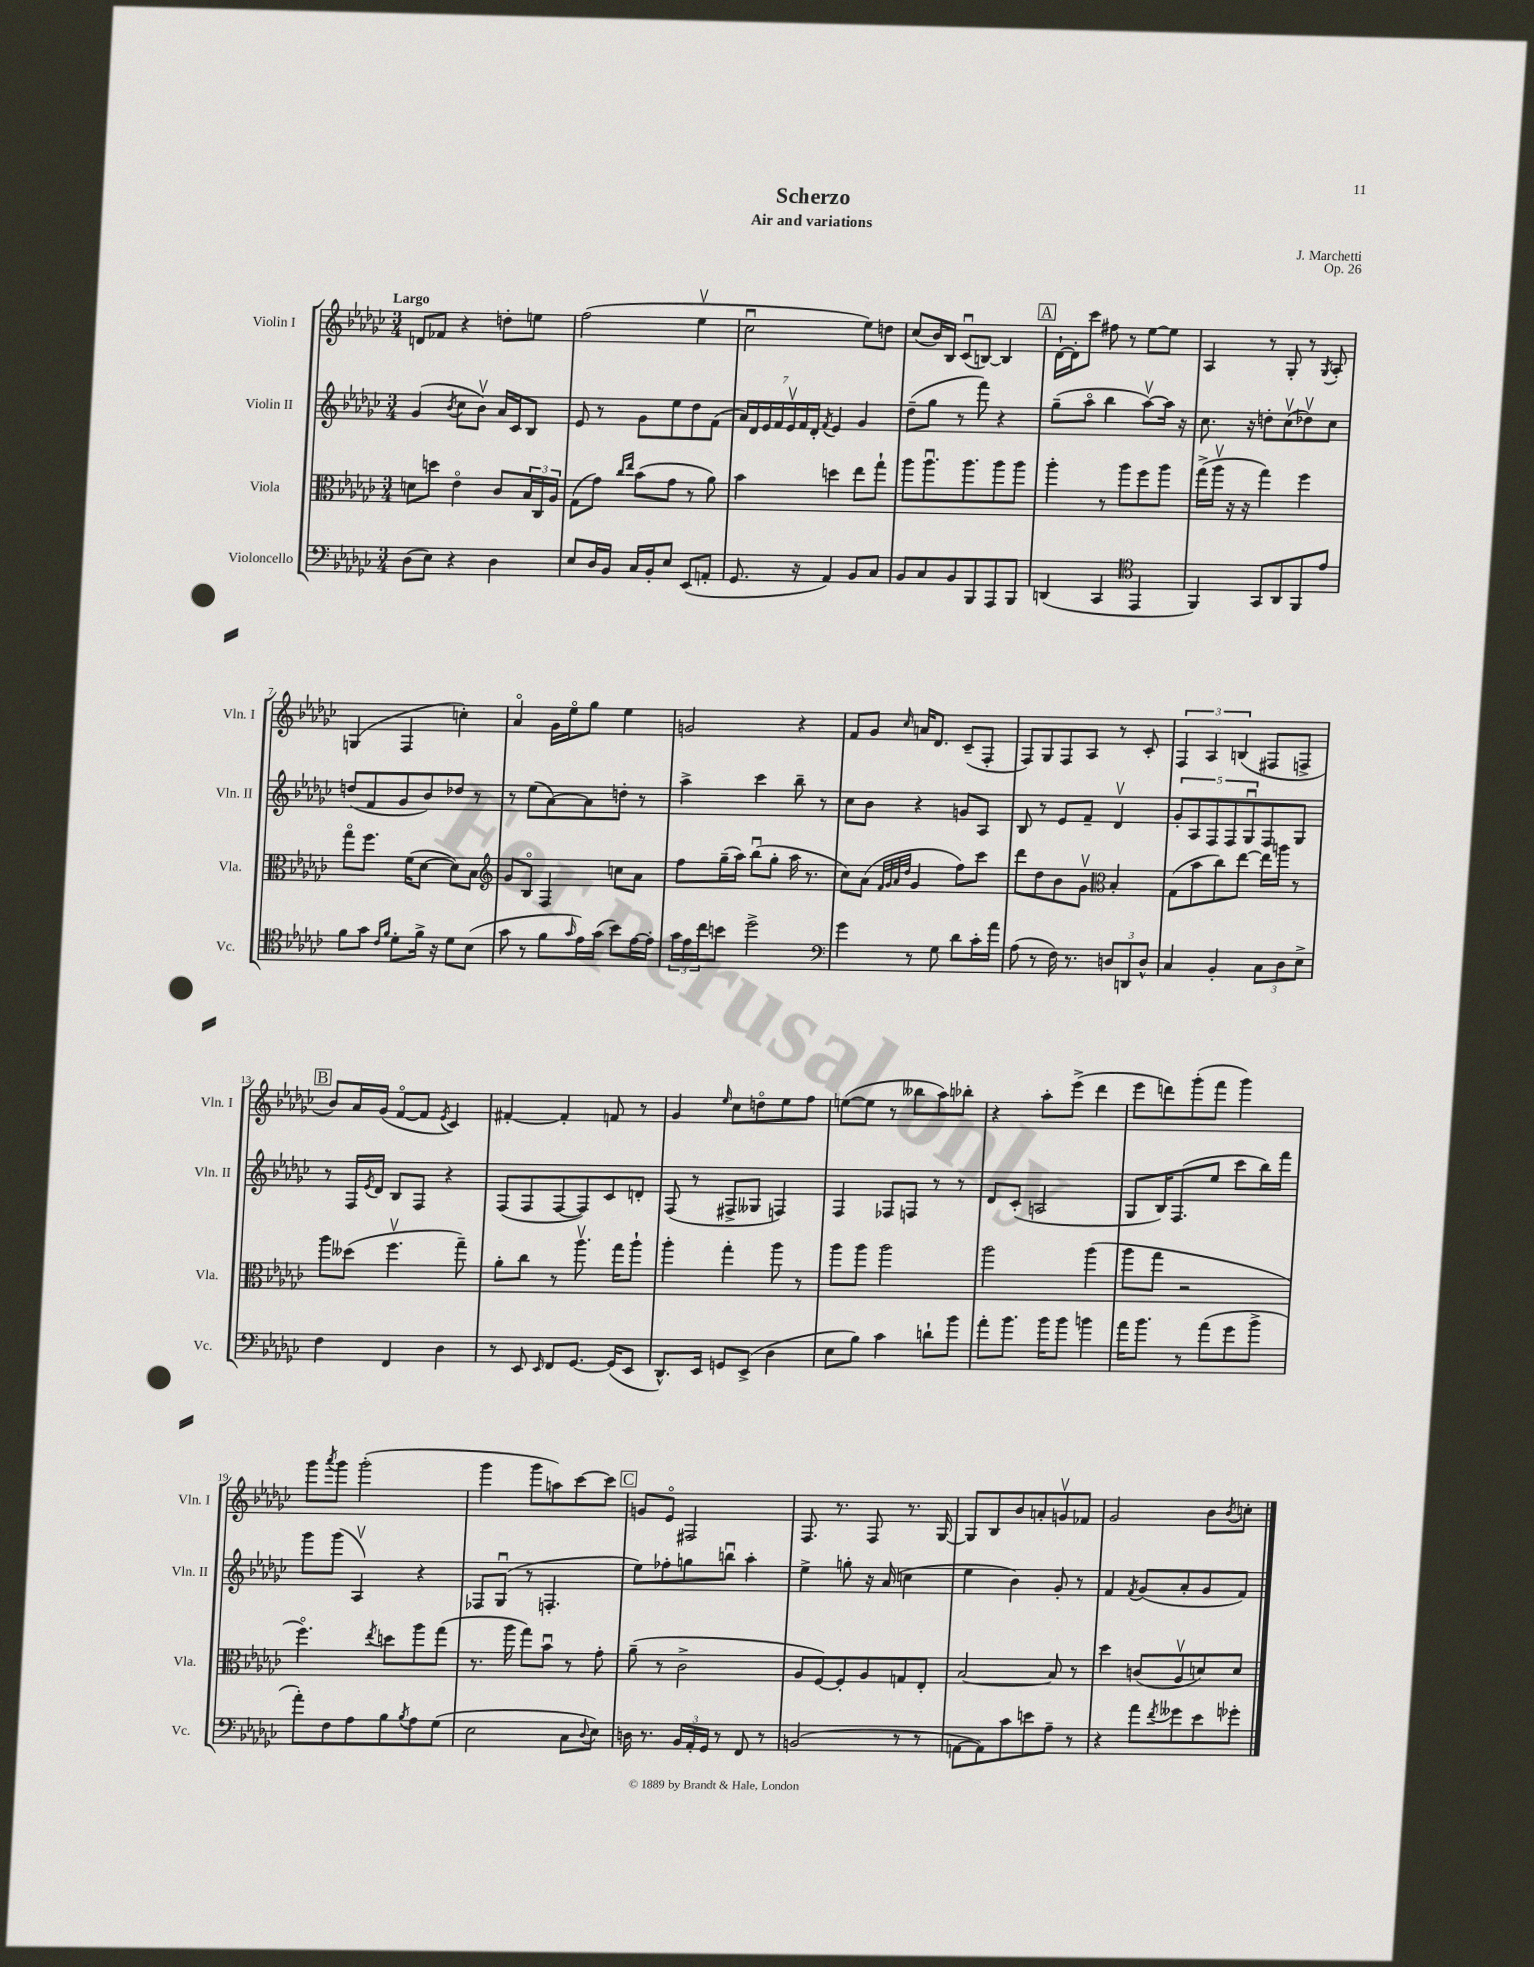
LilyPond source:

\header { title = "Scherzo" composer = "J. Marchetti" subtitle = "Air and variations" opus = "Op. 26" }
<<
\new StaffGroup <<
\new Staff = "s0" \with { instrumentName = "Violin I" shortInstrumentName = "Vln. I" } {
    \clef treble \key ges \major \numericTimeSignature \time 3/4 \tempo "Largo"
    d'8 fes'8 r4 d''8-. e''8 |
    f''2( ees''4\upbow |
    ces''2\downbow ees''8) d''8 |
    ces''8( bes'16) bes16 ces'8\downbow( b8~) b4 |
    \mark \markup { \box "A" } des'16~-! des'16-. ces'''8 fis''8 r8 ees''8~ ees''8 |
    aes4 r8 ges8-. r8 \acciaccatura { ges8 } aes8-. |
    g4( f4 c''4-.) |
    aes'4\flageolet ges'16 ees''16\flageolet ges''8 ees''4 |
    g'2 r4 |
    f'8 ges'8 \grace { ces''16 } a'16 des'8. ces'8--( f8-. |
    f8) ges8 f8 aes8 r8 ces'8-. |
    \tuplet 3/2 { f4 aes4 b4( } fis8 f8-> |
    \mark \markup { \box "B" } bes'8) aes'16 ges'16( f'8~\flageolet f'8 \acciaccatura { ees'8 } ces'4) |
    fis'4~-. fis'4-. f'8 r8 |
    ges'4 \grace { ees''16 } ces''8 d''8\flageolet ees''8 f''8 |
    e''8~( e''8 r8 beses''8 aes''8) bes''8-. |
    r4 aes''8-. ees'''8->( des'''4 |
    ees'''8 d'''8) ges'''8-.( f'''8 ges'''4) |
    ges'''8 \acciaccatura { aes'''8 } ges'''8 ges'''2-.( |
    ges'''4 ges'''8 a''8) ces'''8~ ces'''8 |
    \mark \markup { \box "C" } g'8 ees'8\flageolet fis2 |
    f8. r8. f8 r8. ges16~ |
    ges8 bes8 bes'8 a'8-. g'8\upbow fes'8 |
    ges'2 bes'8 \acciaccatura { bes'8 } c''8-. \bar "|." |
}
\new Staff = "s1" \with { instrumentName = "Violin II" shortInstrumentName = "Vln. II" } {
    \clef treble \key ges \major \numericTimeSignature \time 3/4
    ges'4( \acciaccatura { bes'8 } ces''8 bes'8\upbow) aes'16 ces'16 bes8 |
    ees'8 r8 ges'8 ees''8 des''8 f'8( |
    \tuplet 7/4 { aes'16) des'16 ees'16 f'16 ees'16\upbow f'16 des'16-. } \acciaccatura { f'8 } ees'4 ges'4 |
    des''8--( ges''8 r8 f'''8) r4 |
    \mark \markup { \box "A" } ges''8--( aes''8\flageolet bes''4 aes''8~\upbow) aes''16 r16 |
    ces''8. r16 d''8-. ces''8\upbow( des''8\upbow) ces''8 |
    d''8( f'8 ges'8 bes'8) des''8 r8 |
    r8 ees''8( aes'8~) aes'8 d''8-. r8 |
    aes''4-> ces'''4 bes''8-- r8 |
    ces''8 bes'8 r4 g'8 aes8 |
    bes8 r8 ees'8 f'8-- des'4\upbow |
    \tuplet 5/4 { ges'8-. aes8 f8 f8 ges8\downbow } f8 ges8 |
    \mark \markup { \box "B" } r8 f16 \acciaccatura { ees'8 } des'16 bes8 f8 r4 |
    f8( f8 f8~ f8) ces'8 d'8-. |
    f8( r8 fis8-> geses8 f4) |
    f4 fes8 f8 r8 r8 |
    des'8 ces'8-.( a2 |
    ges8 bes16) f8.( ees''8 ces'''8 bes''16) f'''16 |
    ges'''8 ges'''8( aes4\upbow) r4 |
    fes8 ges8\downbow( r8 f4.-. |
    \mark \markup { \box "C" } ees''8) fes''8-. g''8 b''8\downbow aes''4-. |
    ees''4-> g''8-. r16 aes'16( c''4 |
    ees''4 bes'4) ges'8-. r8 |
    f'4 \acciaccatura { f'8 } ges'8( aes'8-. ges'8 f'8) \bar "|." |
}
\new Staff = "s2" \with { instrumentName = "Viola" shortInstrumentName = "Vla." } {
    \clef alto \key ges \major \numericTimeSignature \time 3/4
    d'8 d''8 ees'4\flageolet ces'8 \tuplet 3/2 { bes16 ces16 aes16 } |
    ges8( ges'8) \grace { ces''16 ees''16 } bes'8( ges'8 r8 aes'8) |
    bes'4 d''4 ees''8 ges''8-! |
    aes''8 aes''8.\downbow aes''8. aes''8 aes''8 |
    \mark \markup { \box "A" } aes''4-. r8 aes''8 f''8 aes''8 |
    ges''16->( aes''16\upbow r16 r16 ges''4) f''4 |
    ges''8\flageolet f''8. f'16( des'8~ des'8) bes8 |
    \clef treble ges'8 bes8\flageolet f4 c''8 aes'8 |
    f''8 ges''16--( aes''16) bes''8\downbow( ges''8-. aes''16 r8. |
    ces''8) aes'8( \grace { f'32 ges'32 aes'32 des''32 } ges'4 f''8) ces'''8 |
    des'''8 des''8 bes'8 ges'8\upbow \clef alto bes4-. |
    ges8( bes'8 ces''8) ees''8~ ees''16 a''16 r8 |
    \mark \markup { \box "B" } aes''8 deses''8( f''4.\upbow ges''8--) |
    aes'8-. ces''8 r8 aes''8.\upbow ges''16 aes''8-! |
    aes''4-. ges''4-. aes''8 r8 |
    aes''8 aes''8 aes''2 |
    aes''2 aes''4( |
    aes''8 ges''8 r2 |
    f''4.\flageolet) \acciaccatura { ees''8 } d''8 aes''8 ges''8( |
    r8. aes''16 ges''8) bes'8\downbow r8 ges'8-. |
    \mark \markup { \box "C" } aes'8--( r8 ces'2-> |
    aes8 f8~) f8-. aes8 g8 ees8-. |
    bes2~ bes8 r8 |
    des''4 c'8( aes8\upbow d'8) d'8 \bar "|." |
}
\new Staff = "s3" \with { instrumentName = "Violoncello" shortInstrumentName = "Vc." } {
    \clef bass \key ges \major \numericTimeSignature \time 3/4
    des8( ees8) r4 des4 |
    ees8 des16 bes,16 ces16 bes,16-. ees8 ees,8( a,8-. |
    ges,8. r16 aes,4) bes,8 ces8 |
    bes,8 ces8 bes,8 bes,,8 aes,,8 bes,,8 |
    \mark \markup { \box "A" } d,4( ces,4 \clef tenor ees,4 |
    f,4) ges,8 aes,8 f,8 ees'8 |
    f'8 ges'8 \grace { ces'16 f'16 } des'8-. f'16-> r16 des'8 bes8( |
    ges'8 r8 f'8 \grace { ges'16 } ees'16) ges'16( bes'8) ees'16~ ees'16-. |
    \tuplet 3/2 { ges'16 ees'16 ces''16 } b'8 des''2-> |
    \clef bass ges'4 r8 ges8 des'8 ces'16-. aes'16 |
    aes8( r8 f16) r8. \tuplet 3/2 { d8 d,8 d8-^ } |
    ces4 bes,4-. \tuplet 3/2 { ces8 des8 ees8-> } |
    \mark \markup { \box "B" } f4 f,4 des4 |
    r8 ees,8 \grace { ees,16 } f,8 ges,8.~ ges,16( ees,8 |
    des,8.-^) ees,16 g,8 ees,8->( des4 |
    ees8 bes8) ces'4 d'8-! bes'8 |
    aes'8-. bes'8. bes'16 bes'8 b'4 |
    aes'16 bes'8. r8 aes'8( ges'8 bes'8-> |
    aes'8-.) f8 aes8 bes8 \acciaccatura { bes8 } aes8 ges8( |
    ees2 ces8 \appoggiatura { des8 } ees8) |
    \mark \markup { \box "C" } d16 r8. \tuplet 3/2 { bes,16 aes,16-. ges,16 } r8 f,8 r8 |
    b,2( r8 r8 |
    a,8~ a,8) ces'8 e'8 aes8-- r8 |
    r4 aes'8 \acciaccatura { f'8 } geses'8 ees'8 ges'8-. \bar "|." |
}
>>
>>
